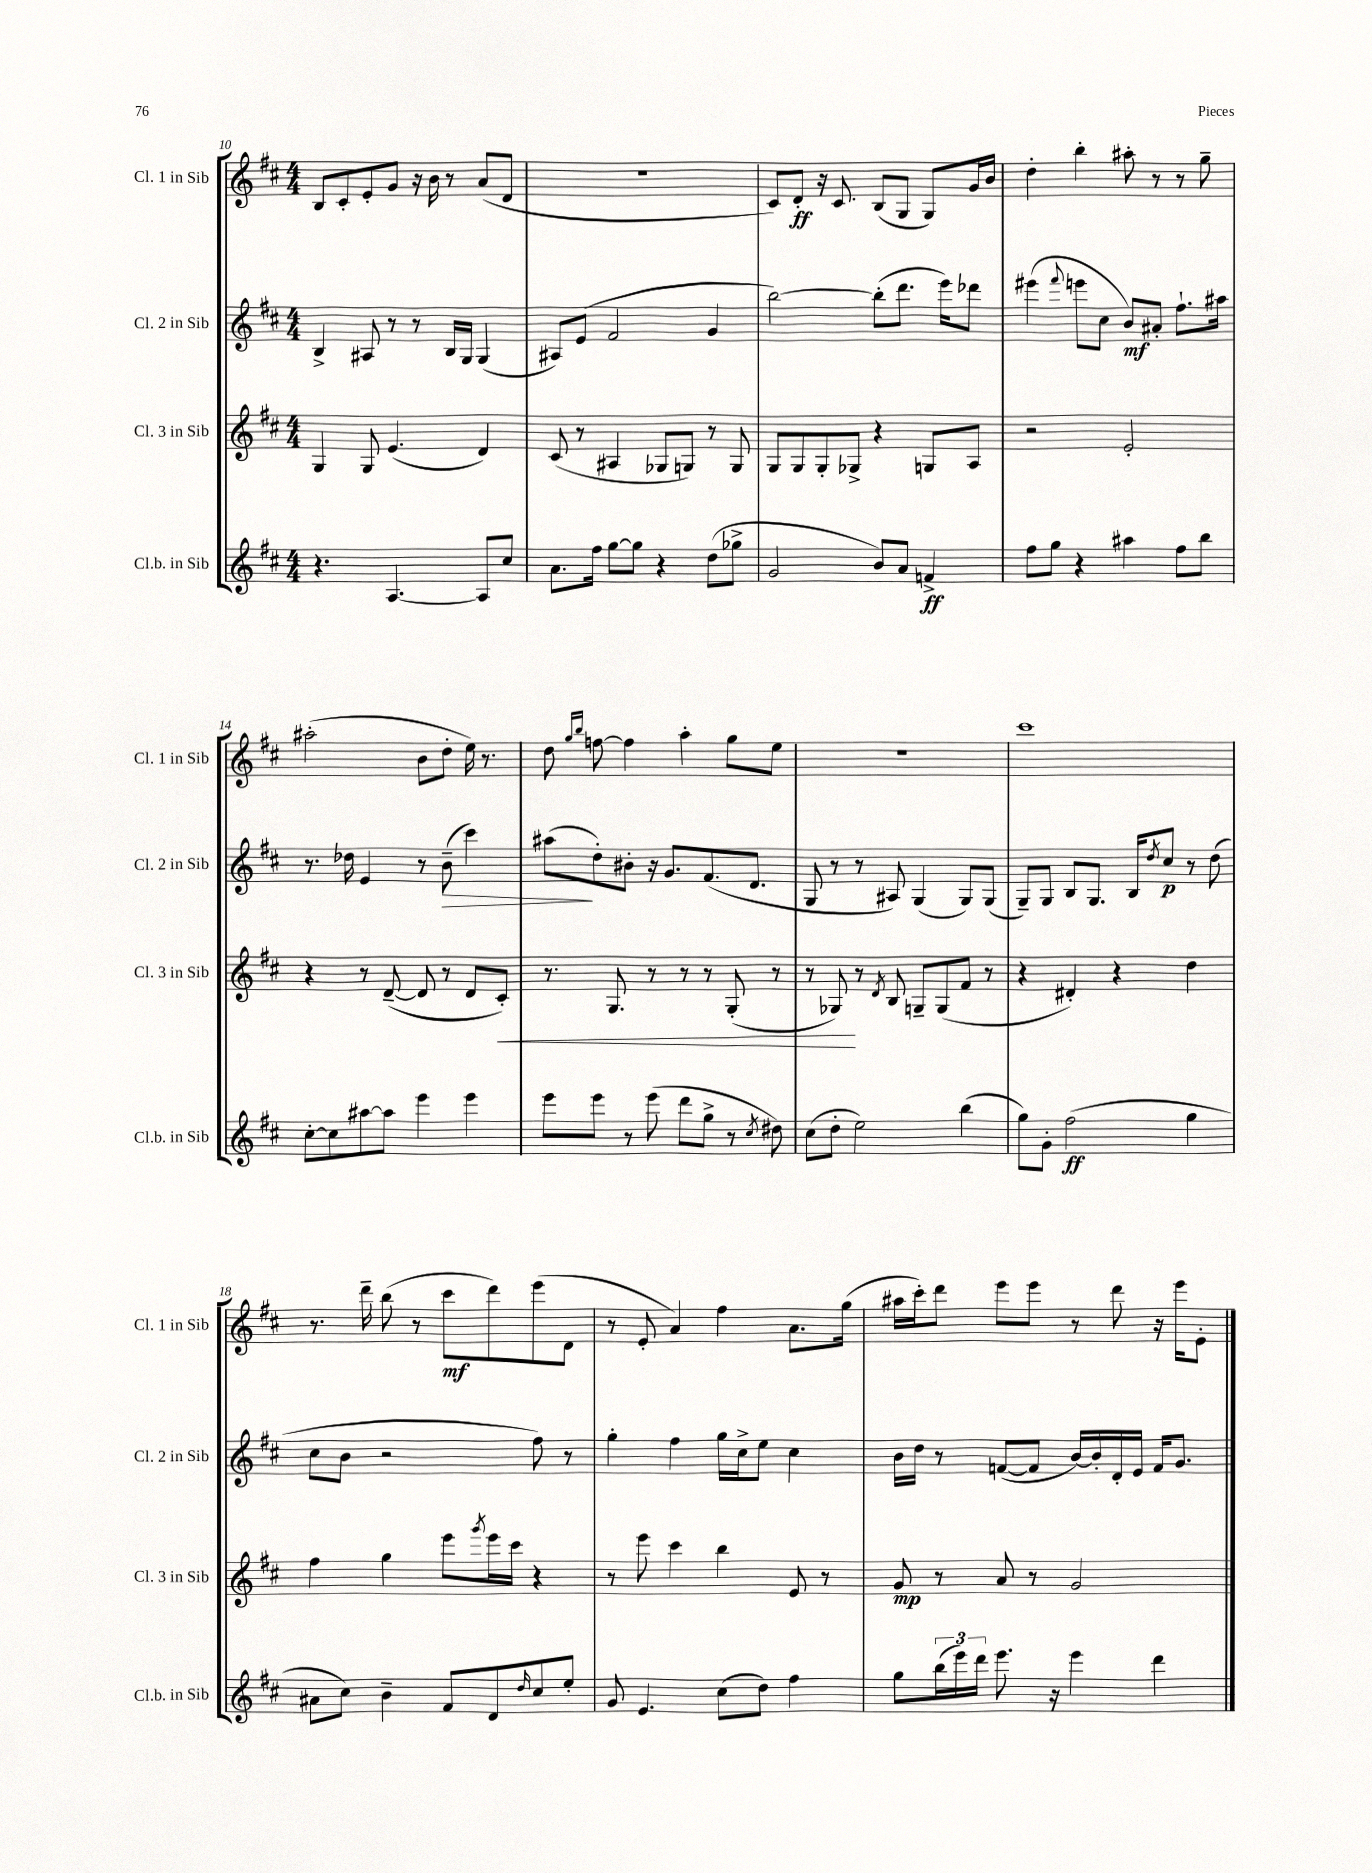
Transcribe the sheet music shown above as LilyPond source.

<<
\new StaffGroup <<
\new Staff = "s0" \with { instrumentName = "Cl. 1 in Sib" shortInstrumentName = "Cl. 1 in Sib" } {
    \clef treble \key d \major \numericTimeSignature \time 4/4
    b8 cis'8-. e'8-. g'8 r16 b'16 r8 a'8( d'8 |
    R1 |
    cis'8) d'8-.\ff r16 cis'8. b8( g8 g8) g'16 b'16 |
    d''4-. b''4-. ais''8-. r8 r8 g''8-- |
    ais''2-.( b'8 d''8-. e''16) r8. |
    d''8 \grace { g''16 b''16 } f''8~ f''4 a''4-. g''8 e''8 |
    R1 |
    cis'''1 |
    r8. d'''16-- b''8( r8 cis'''8\mf d'''8) e'''8( d'8 |
    r8 e'8-. a'4) fis''4 a'8. g''16( |
    ais''16 cis'''16-.) d'''8 e'''8 e'''8 r8 d'''8 r16 e'''16 e'8-. \bar "|." |
}
\new Staff = "s1" \with { instrumentName = "Cl. 2 in Sib" shortInstrumentName = "Cl. 2 in Sib" } {
    \clef treble \key d \major \numericTimeSignature \time 4/4
    b4-> ais8 r8 r8 b16 g16 g4( |
    ais8) e'8( fis'2 g'4 |
    b''2~) b''8-.( d'''8. e'''16) des'''8 |
    eis'''4( \appoggiatura { fis'''8 } e'''8 cis''8 b'8\mf) ais'8-. fis''8.-! ais''16 |
    r8. des''16 e'4 r8 b'8--\>( cis'''4) |
    ais''8\!( d''8-.) bis'8-. r16 g'8. fis'8.( d'8. |
    g8 r8 r8 ais8) g4( g8) g8( |
    g8--) g8 b8 g8. b16 \acciaccatura { d''8 } cis''8\p r8 d''8( |
    cis''8 b'8 r2 fis''8) r8 |
    g''4-. fis''4 g''16 cis''16-> e''8 cis''4 |
    b'16 d''16 r8 f'8~( f'8 b'16~) b'16-. d'16-. e'16 f'16 g'8. \bar "|." |
}
\new Staff = "s2" \with { instrumentName = "Cl. 3 in Sib" shortInstrumentName = "Cl. 3 in Sib" } {
    \clef treble \key d \major \numericTimeSignature \time 4/4
    g4 g8 e'4.( d'4) |
    cis'8( r8 ais4 ges8 g8) r8 g8 |
    g8 g8 g8-. ges8-> r4 g8 a8 |
    r2 e'2-. |
    r4 r8 d'8~--( d'8 r8 d'8 cis'8-.\<) |
    r8. g8. r8 r8 r8 g8-.( r8 |
    r8 ges8\!) r8 \acciaccatura { d'8 } b8 g8-- g8( fis'8 r8 |
    r4 dis'4-.) r4 d''4 |
    fis''4 g''4 e'''8 \acciaccatura { g'''8 } e'''16 cis'''16 r4 |
    r8 e'''8 cis'''4 b''4 e'8 r8 |
    g'8\mp r8 a'8 r8 g'2 \bar "|." |
}
\new Staff = "s3" \with { instrumentName = "Cl.b. in Sib" shortInstrumentName = "Cl.b. in Sib" } {
    \clef treble \key d \major \numericTimeSignature \time 4/4
    r4. a4.~ a8 cis''8 |
    a'8. fis''16 g''8~ g''8 r4 d''8( ges''8-> |
    g'2 b'8) a'8 f'4->\ff |
    fis''8 g''8 r4 ais''4 fis''8 b''8 |
    cis''8~-. cis''8 ais''8~ ais''8 e'''4 e'''4 |
    e'''8 e'''8 r8 e'''8( d'''8 g''8-> r8 \acciaccatura { cis''8 } dis''8) |
    cis''8( d''8-. e''2) b''4( |
    g''8) g'8-. fis''2\ff( g''4 |
    ais'8 cis''8) b'4-- fis'8 d'8 \grace { d''16 } cis''8 e''8-. |
    g'8 e'4. cis''8( d''8) fis''4 |
    g''8 \tuplet 3/2 { b''16( e'''16) d'''16 } e'''8. r16 e'''4 d'''4 \bar "|." |
}
>>
>>
\layout { \context { \Score currentBarNumber = #10 } }
